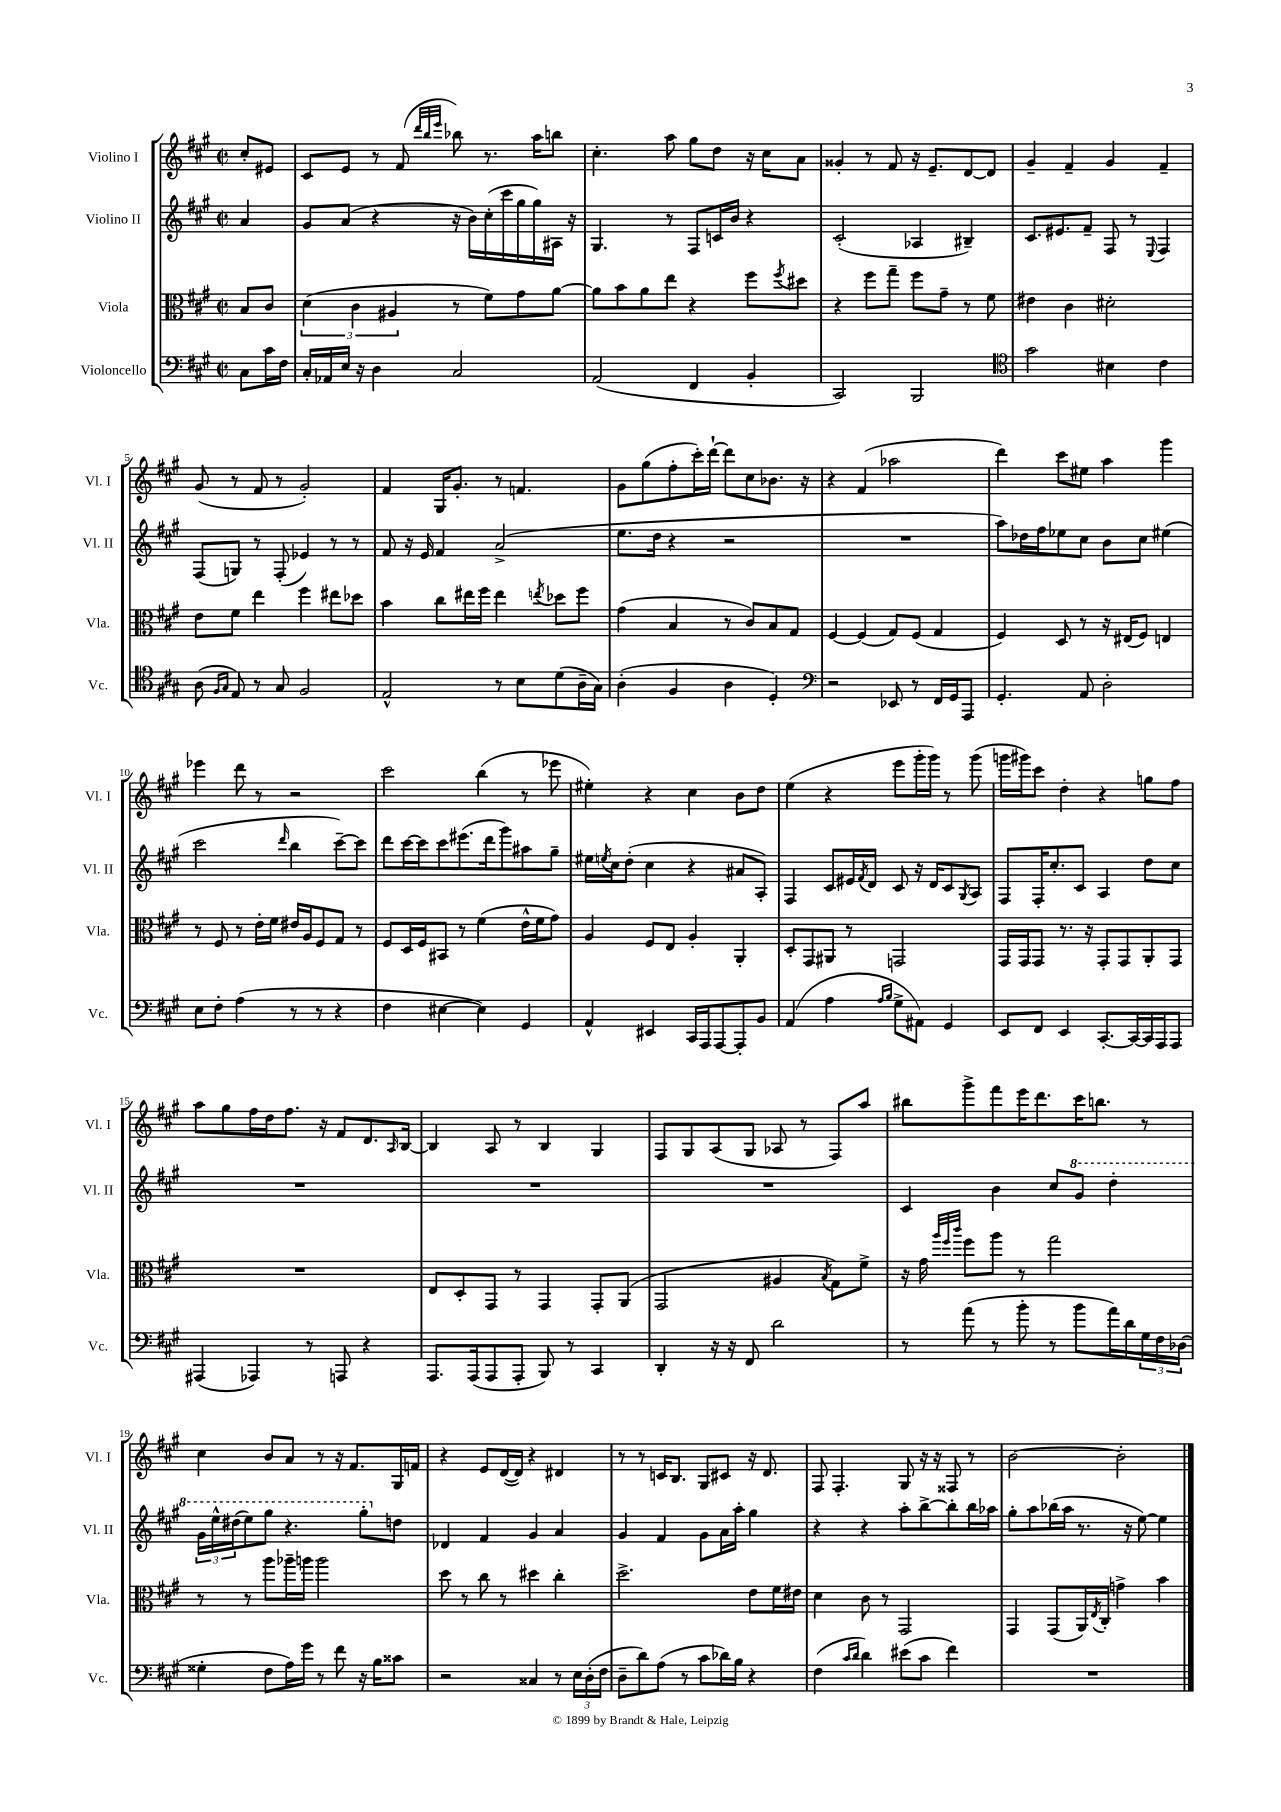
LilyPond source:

<<
\new StaffGroup <<
\new Staff = "s0" \with { instrumentName = "Violino I" shortInstrumentName = "Vl. I" } {
    \clef treble \key a \major \defaultTimeSignature \time 2/2 \partial 4
    cis''8-. eis'8 |
    cis'8 e'8 r8 fis'8( \grace { d'''32 b''32 e'''32 } bes''8) r8. a''16 b''8 |
    cis''4.-. a''8 gis''8 d''8 r16 cis''16 a'8 |
    gisis'4-. r8 fis'8 r16 e'8.-- d'8~ d'8 |
    gis'4-- fis'4-- gis'4 fis'4-- |
    gis'8( r8 fis'8 r8 gis'2-.) |
    fis'4 gis16 gis'8.-. r8 f'4. |
    gis'8 gis''8( fis''8-. cis'''16-.) d'''16~-! d'''8 cis''8 bes'8. r16 |
    r4 fis'4( aes''2 |
    d'''4) cis'''8 eis''8 a''4 gis'''4 |
    ees'''4 d'''8 r8 r2 |
    cis'''2 b''4( r8 ees'''8 |
    eis''4-.) r4 cis''4 b'8 d''8 |
    e''4( r4 e'''8 gis'''16-. gis'''16) r8 gis'''8( |
    g'''16 gis'''16) cis'''8 d''4-. r4 g''8 fis''8 |
    a''8 gis''8 fis''16 d''16 fis''8. r16 fis'8 d'8. \grace { a16 } b16~ |
    b4 a8 r8 b4 gis4 |
    fis8 gis8 a8( gis8 aes8 r8 fis8) a''8 |
    bis''8 gis'''8-> fis'''8 e'''16 d'''8. cis'''16 b''8. r8 |
    cis''4 b'8 a'8 r8 r16 fis'8. gis16 f'16 |
    r4 e'8 d'16~( d'16) r4 dis'4 |
    r8 r8 c'16 b8. gis8 cis'8 r16 d'8. |
    fis8 fis4.-. gis8 r16 r16 fisis8 r8 |
    b'2~ b'2-. \bar "|." |
}
\new Staff = "s1" \with { instrumentName = "Violino II" shortInstrumentName = "Vl. II" } {
    \clef treble \key a \major \defaultTimeSignature \time 2/2 \partial 4
    a'4 |
    gis'8 a'8( r4 r16 b'16) cis''16-.( cis'''16 gis''16 gis''16) ais16 r16 |
    gis4. r8 fis8 c'16 b'16 r4 |
    cis'2-.( aes4 bis4--) |
    cis'8. eis'8. fis'8-- fis8 r8 \appoggiatura { e8 } fis4 |
    fis8( g8) r8 fis8-.( ees'4) r8 r8 |
    fis'8 r16 e'16 fis'4 a'2->( |
    e''8. d''16 r4 r2 |
    R1 |
    a''8) des''16 fis''16 ees''8 cis''8 b'8 cis''8 eis''4( |
    cis'''2 \grace { d'''16 } b''4 cis'''8~--) cis'''8 |
    d'''8 cis'''16~ cis'''16 cis'''8 eis'''8.( d'''16 gis'''8) ais''8 gis''8-- |
    eis''16 \acciaccatura { e''8 } cis''16 d''8-.( cis''4 r4 ais'8 a8-.) |
    fis4 cis'8 eis'16 \acciaccatura { fis'8 } d'16 cis'8 r16 d'16 cis'8 \acciaccatura { gis8 } a8 |
    fis8 fis16-. cis''8.-. cis'8 a4 d''8 cis''8 |
    R1 |
    R1 |
    R1 |
    cis'4 b'4 cis''8 \ottava #1 gis''8 d'''4-. |
    \tuplet 3/2 { gis''16 e'''16-^ dis'''16( } e'''8) gis'''8 r4. gis'''8-. \ottava #0 d''!8 |
    des'4 fis'4 gis'4 a'4 |
    gis'4 fis'4 gis'8 a'16 a''16-. gis''4 |
    r4 r4 a''8-. b''8~-> b''8-. b''16 aes''16 |
    gis''8-. a''8 bes''16( a''16 r8. r16 e''8~) e''4 \bar "|." |
}
\new Staff = "s2" \with { instrumentName = "Viola" shortInstrumentName = "Vla." } {
    \clef alto \key a \major \defaultTimeSignature \time 2/2 \partial 4
    b8 cis'8 |
    \tuplet 3/2 { d'4( cis'4 ais4 } r8 fis'8) gis'8 a'8~ |
    a'8 b'8 a'8 e''8 r4 fis''8 \acciaccatura { fis''8 } dis''8 |
    r4 fis''8 gis''8-- fis''8 gis'8-- r8 fis'8 |
    eis'4 cis'4 dis'2-. |
    e'8 fis'8 e''4 fis''4 eis''8 des''8 |
    b'4 cis''8 eis''16 fis''16 eis''4 \acciaccatura { e''8 } des''8 fis''8 |
    gis'4( b4 r8 cis'8) b8 gis8 |
    fis4~ fis4( gis8) fis8( gis4 |
    fis4) d8 r8 r16 eis16( fis8) e4 |
    r8 fis8 r8 e'16-. fis'16 eis'16 a16 fis8 gis8 r8 |
    fis8 d16 fis16 bis,8 r8 fis'4( e'16-^ fis'16 gis'8) |
    a4 fis8 e8 a4-. a,4-. |
    d8-. gis,8 ais,8 r8 g,2 |
    gis,16 gis,16 gis,8 r8. r16 gis,8-. gis,8 a,8-. gis,8 |
    R1 |
    e8 d8-. gis,8 r8 gis,4 gis,8-. a,8( |
    gis,2 ais4 \acciaccatura { b8 } gis8) fis'8-> |
    r16 gis'16 \grace { a''32 fis''32 cis'''32 } fis''8 a''8 r8 gis''2 |
    r8 r8 a''8 aes''16-- a''16 a''2 |
    d''8 r8 cis''8 r8 dis''4 cis''4-. |
    d''2.-> e'8 fis'16 eis'16 |
    d'4 cis'8 r8 gis,2 |
    gis,4 gis,8( a,16) \acciaccatura { e8 } cis16-. g'4-> b'4 \bar "|." |
}
\new Staff = "s3" \with { instrumentName = "Violoncello" shortInstrumentName = "Vc." } {
    \clef bass \key a \major \defaultTimeSignature \time 2/2 \partial 4
    cis8 cis'16 fis16 |
    cis16-. aes,16 e16 r16 d4 cis2 |
    a,2( fis,4 b,4-. |
    cis,2) b,,2 |
    \clef tenor gis'2 bis4 cis'4 |
    a8( \grace { fis16 gis16 } e8) r8 gis8 fis2 |
    e2-^ r8 b8 d'8( a16-- gis16) |
    a4-.( fis4 a4 d4-.) |
    \clef bass r2 ees,8 r8 fis,16 gis,16 a,,8 |
    gis,4.-. a,8 d2-. |
    e8 fis8-. a4( r8 r8 r4 |
    fis4 eis4~ eis4) gis,4 |
    a,4-^ eis,4 cis,16 a,,16 a,,8~ a,,8-. b,8 |
    a,4( a4 \grace { a16 b16 } gis8-> ais,8) gis,4 |
    e,8 fis,8 e,4 cis,8.~-. cis,16~ cis,16 a,,16 a,,8 |
    ais,,4( aes,,4) r8 a,,8 r4 |
    a,,8. a,,16( a,,8 a,,8-. b,,8) r8 cis,4 |
    d,4-. r16 r16 fis,8 d'2 |
    r8 a'8( r8 b'8-. r8 b'8 a'16) d'16 \tuplet 3/2 { gis16 fis16 des16( } |
    gisis4-. fis8 a16) gis'16 r8 fis'8 r16 b16 cisis'8 |
    r2 cisis4 r8 \tuplet 3/2 { e16 d16-.( fis16 } |
    d8-- d'8) a8( r8 cis'8 des'16) b16 r4 |
    fis4( \grace { cis'16 d'16 } d'4) eis'8( cis'8 fis'4) |
    R1 \bar "|." |
}
>>
>>
